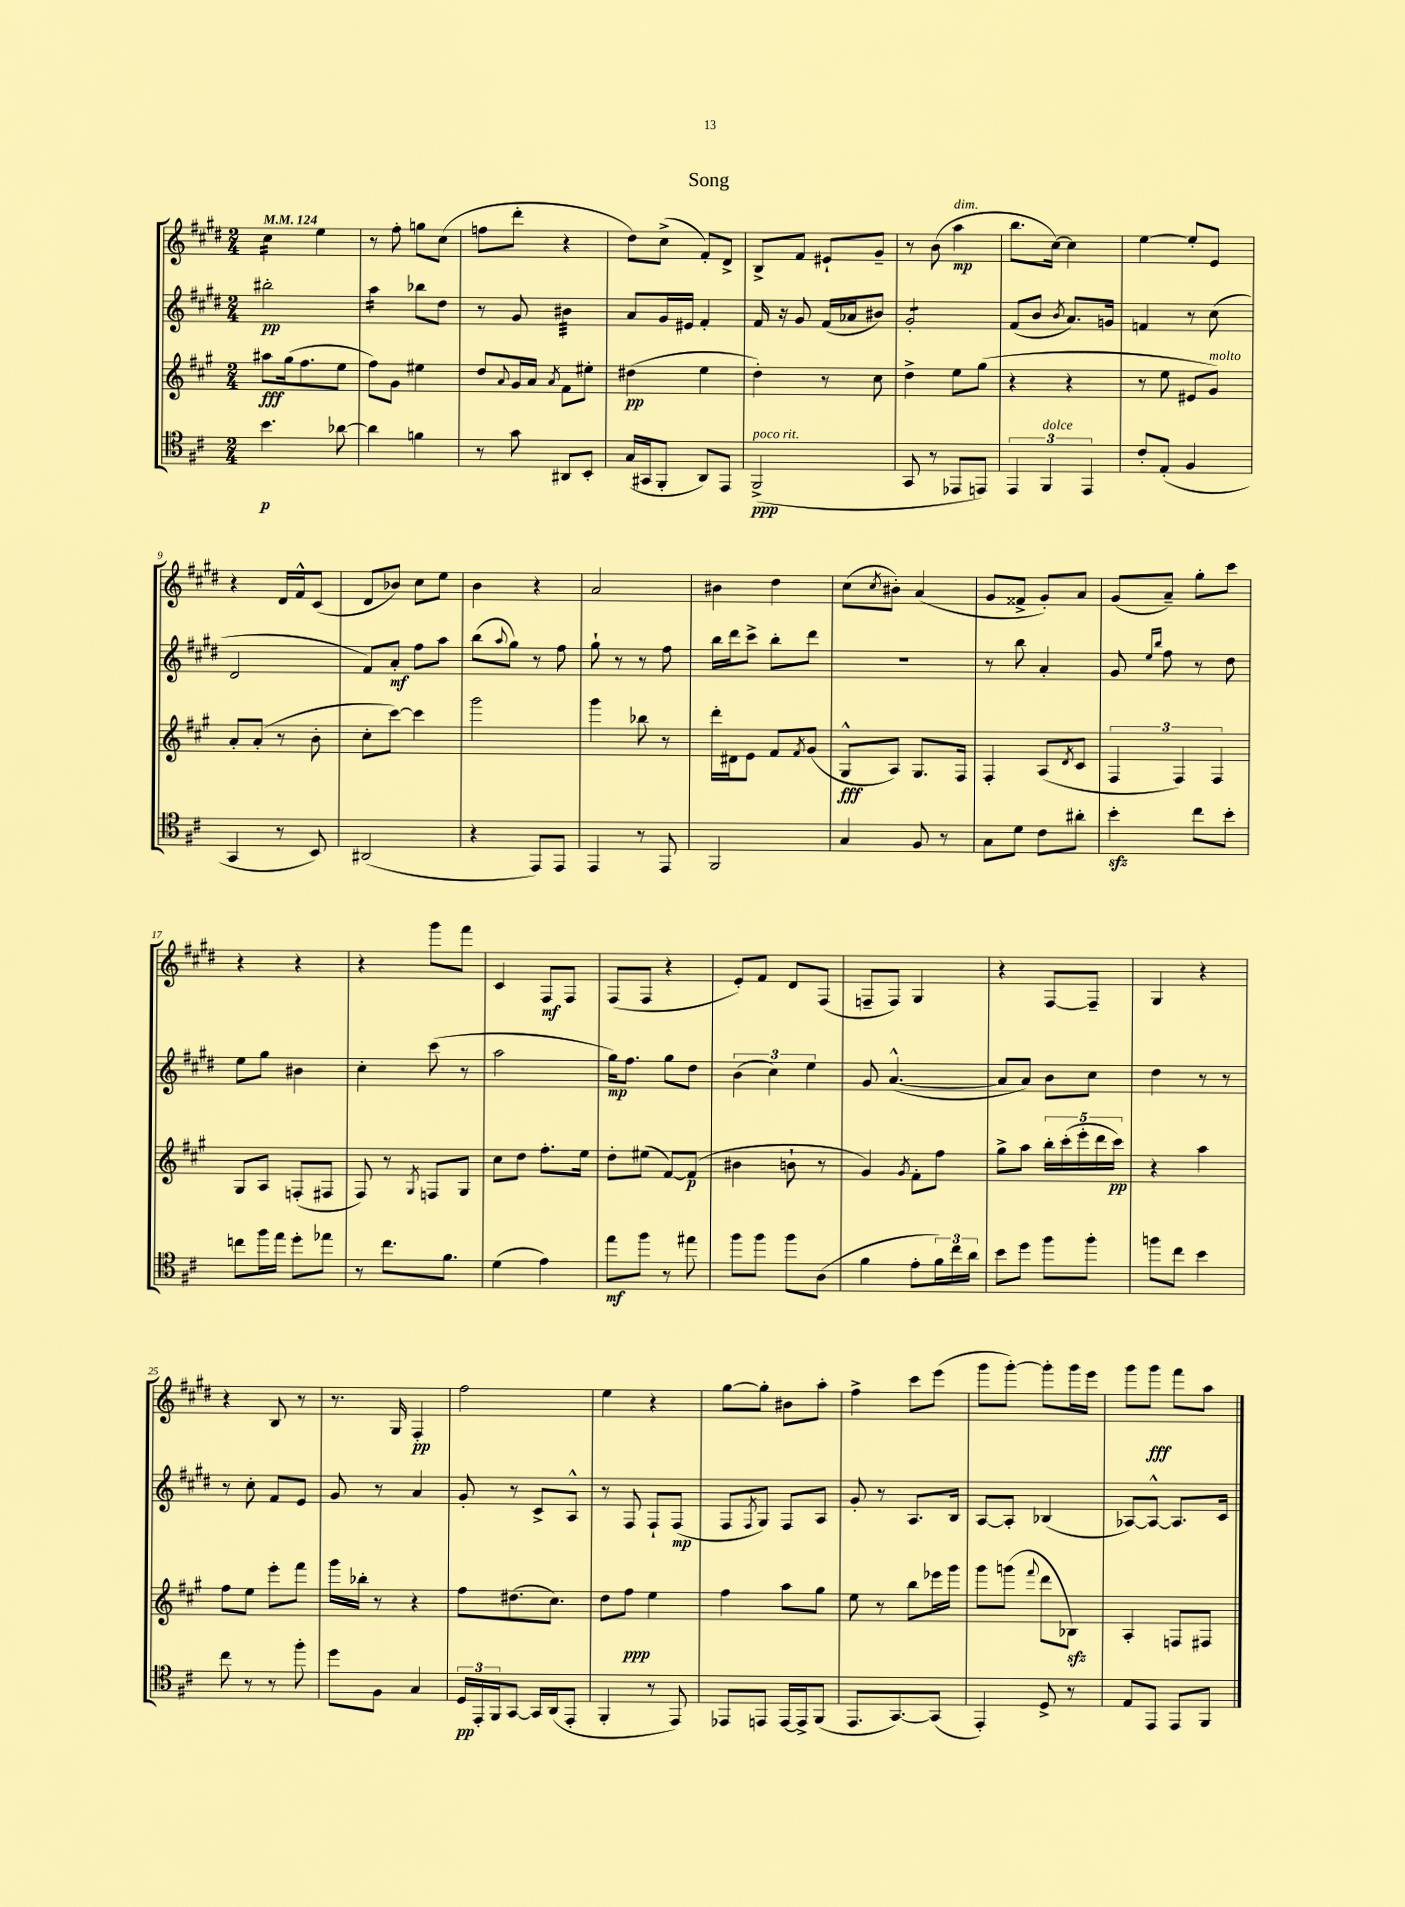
\header { title = "Song" }
<<
\new StaffGroup <<
\new Staff = "s0" {
    \clef treble \key e \major \numericTimeSignature \time 2/4 \tempo 4 = 124
    cis''4:16 e''4 |
    r8 fis''8-. g''8 cis''8( |
    f''8 dis'''8-. r4 |
    dis''8) cis''8->( fis'8-.) dis'8-> |
    b8-> fis'8 eis'8-! gis'8-- |
    r8 b'8( a''4\mp^\markup { \italic "dim." } |
    b''8. cis''16~) cis''4 |
    e''4~ e''8-. e'8 |
    r4 dis'16 fis'16-^ cis'8( |
    dis'8 bes'8) cis''8 e''8 |
    b'4 r4 |
    a'2 |
    bis'4 dis''4 |
    cis''8( \acciaccatura { cis''8 } bis'8-.) a'4( |
    gis'8 fisis'8-> gis'8-.) a'8 |
    gis'8( a'8--) gis''8-. cis'''8 |
    r4 r4 |
    r4 gis'''8 fis'''8 |
    cis'4 fis8\mf fis8 |
    fis8( fis8 r4 |
    e'8-.) fis'8 dis'8 fis8( |
    f8-- f8) gis4 |
    r4 fis8~ fis8-- |
    gis4 r4 |
    r4 b8 r8 |
    r8. gis16 fis4-.\pp |
    fis''2 |
    e''4 r4 |
    gis''8~ gis''8-. bis'8 a''8-. |
    fis''4-> cis'''8 e'''8( |
    gis'''8 gis'''8~-.) gis'''8-. gis'''16 e'''16 |
    gis'''8 gis'''8\fff fis'''8 a''8 \bar "|." |
}
\new Staff = "s1" {
    \clef treble \key e \major \numericTimeSignature \time 2/4
    bis''2-.\pp |
    a''4:16 bes''8 dis''8 |
    r8 gis'8 bis'4:32 |
    a'8 gis'16 eis'16 fis'4-. |
    fis'16 r16 gis'8 fis'16( aes'16 bis'8) |
    gis'2:8-. |
    fis'8( b'8 \acciaccatura { b'8 } a'8.) g'16 |
    f'4 r8 cis''8( |
    dis'2 |
    fis'8) a'8-.\mf fis''8 a''8 |
    b''8( \appoggiatura { a''8 } gis''8) r8 fis''8 |
    gis''8-! r8 r8 fis''8 |
    b''16 dis'''16 cis'''8-> b''8-. dis'''8 |
    r2 |
    r8 b''8 a'4-. |
    gis'8 \grace { e''16 b''16 } fis''8 r8 dis''8 |
    e''8 gis''8 bis'4 |
    cis''4-. cis'''8( r8 |
    a''2 |
    gis''16\mp) fis''8. gis''8 dis''8 |
    \tuplet 3/2 { b'4( cis''4) e''4 } |
    gis'8 a'4.~-^( |
    a'8 a'8) b'8 cis''8 |
    dis''4 r8 r8 |
    r8 cis''8-. fis'8 e'8 |
    gis'8 r8 a'4 |
    gis'8-. r8 cis'8-> a8-^ |
    r8 fis8 fis8-! fis8\mp( |
    fis8 \acciaccatura { fis8 } gis8) fis8 a8 |
    gis'8-. r8 a8. b16 |
    a8~ a8-. bes4( |
    aes8~) aes8~-^ aes8. cis'16 \bar "|." |
}
\new Staff = "s2" {
    \clef treble \key a \major \numericTimeSignature \time 2/4
    ais''8\fff gis''16( fis''8. e''8 |
    fis''8) gis'8 eis''4 |
    d''8 \appoggiatura { a'8 } gis'16 a'16 \acciaccatura { a'8 } fis'8 eis''8-. |
    dis''4\pp( e''4 |
    d''4-.) r8 cis''8 |
    d''4-> e''8 gis''8( |
    r4 r4 |
    r8 e''8 eis'8 gis'8^\markup { \italic "molto" }) |
    a'8-. a'8-.( r8 b'8-. |
    cis''8-. cis'''8~) cis'''4 |
    gis'''2 |
    gis'''4 bes''8 r8 |
    d'''16-. dis'16 e'8 fis'8 \acciaccatura { fis'8 } gis'8( |
    gis8-^\fff a8) gis8. fis16 |
    fis4-. a8( \acciaccatura { d'8 } cis'8 |
    \tuplet 3/2 { fis4 fis4) fis4 } |
    gis8 a8 f8-.( fis8 |
    fis8) r8 \acciaccatura { gis8 } f8 gis8 |
    cis''8 d''8 fis''8.-. e''16 |
    d''8-. eis''8( fis'8~) fis'8\p( |
    bis'4 b'8-! r8 |
    gis'4) \acciaccatura { gis'8 } fis'8-. fis''8 |
    gis''8-> a''8 \tuplet 5/4 { b''16-. cis'''16-.( e'''16-. d'''16 cis'''16\pp) } |
    r4 a''4 |
    fis''8 e''8 e'''8-. fis'''8 |
    gis'''16 bes''16-. r8 r4 |
    fis''8 dis''8.( cis''8.) |
    d''8 fis''8\ppp e''4 |
    fis''4 a''8 gis''8 |
    e''8 r8 b''8 ees'''16 gis'''16 |
    gis'''8 g'''8( \appoggiatura { fis'''8 } d'''8 bes8\sfz) |
    a4-. f8 fis8 \bar "|." |
}
\new Staff = "s3" {
    \clef tenor \key d \major \numericTimeSignature \time 2/4
    b'4.\p aes'8~ |
    aes'4 f'4 |
    r8 g'8 ais,8 b,8-. |
    g16( gis,16 fis,8-. a,8) e,8 |
    fis,2->\ppp^\markup { \italic "poco rit." }( |
    g,8 r8 ees,8 e,8) |
    \tuplet 3/2 { e,4 fis,4^\markup { \italic "dolce" } e,4 } |
    cis'8-. e8-.( fis4 |
    g,4 r8 b,8) |
    ais,2( |
    r4 e,8) e,8 |
    e,4 r8 e,8 |
    fis,2 |
    g4 fis8 r8 |
    g8 d'8 cis'8 ais'8-. |
    b'4-.\sfz cis''8 b'8-. |
    c''8 fis''16 e''16 d''8-. ees''8 |
    r8 cis''8. fis'8. |
    d'4( e'4) |
    e''8\mf fis''8 r8 eis''8 |
    fis''8 fis''8 fis''8 a8( |
    fis'4 e'8-. \tuplet 3/2 { fis'16) cis''16 a'16 } |
    b'8 d''8 fis''8 fis''8-. |
    f''8 cis''8 b'4 |
    cis''8 r8 r8 fis''8-. |
    d''8 fis8 g4 |
    \tuplet 3/2 { d16\pp e,16-. fis,16 } g,8~ g,16 a,16( e,8-. |
    fis,4-. r8 e,8) |
    ees,8 e,8 e,16~ e,16-> fis,8( |
    e,8. g,8.~) g,8( |
    e,4-.) d8-> r8 |
    e8 e,8 e,8 fis,8 \bar "|." |
}
>>
>>
